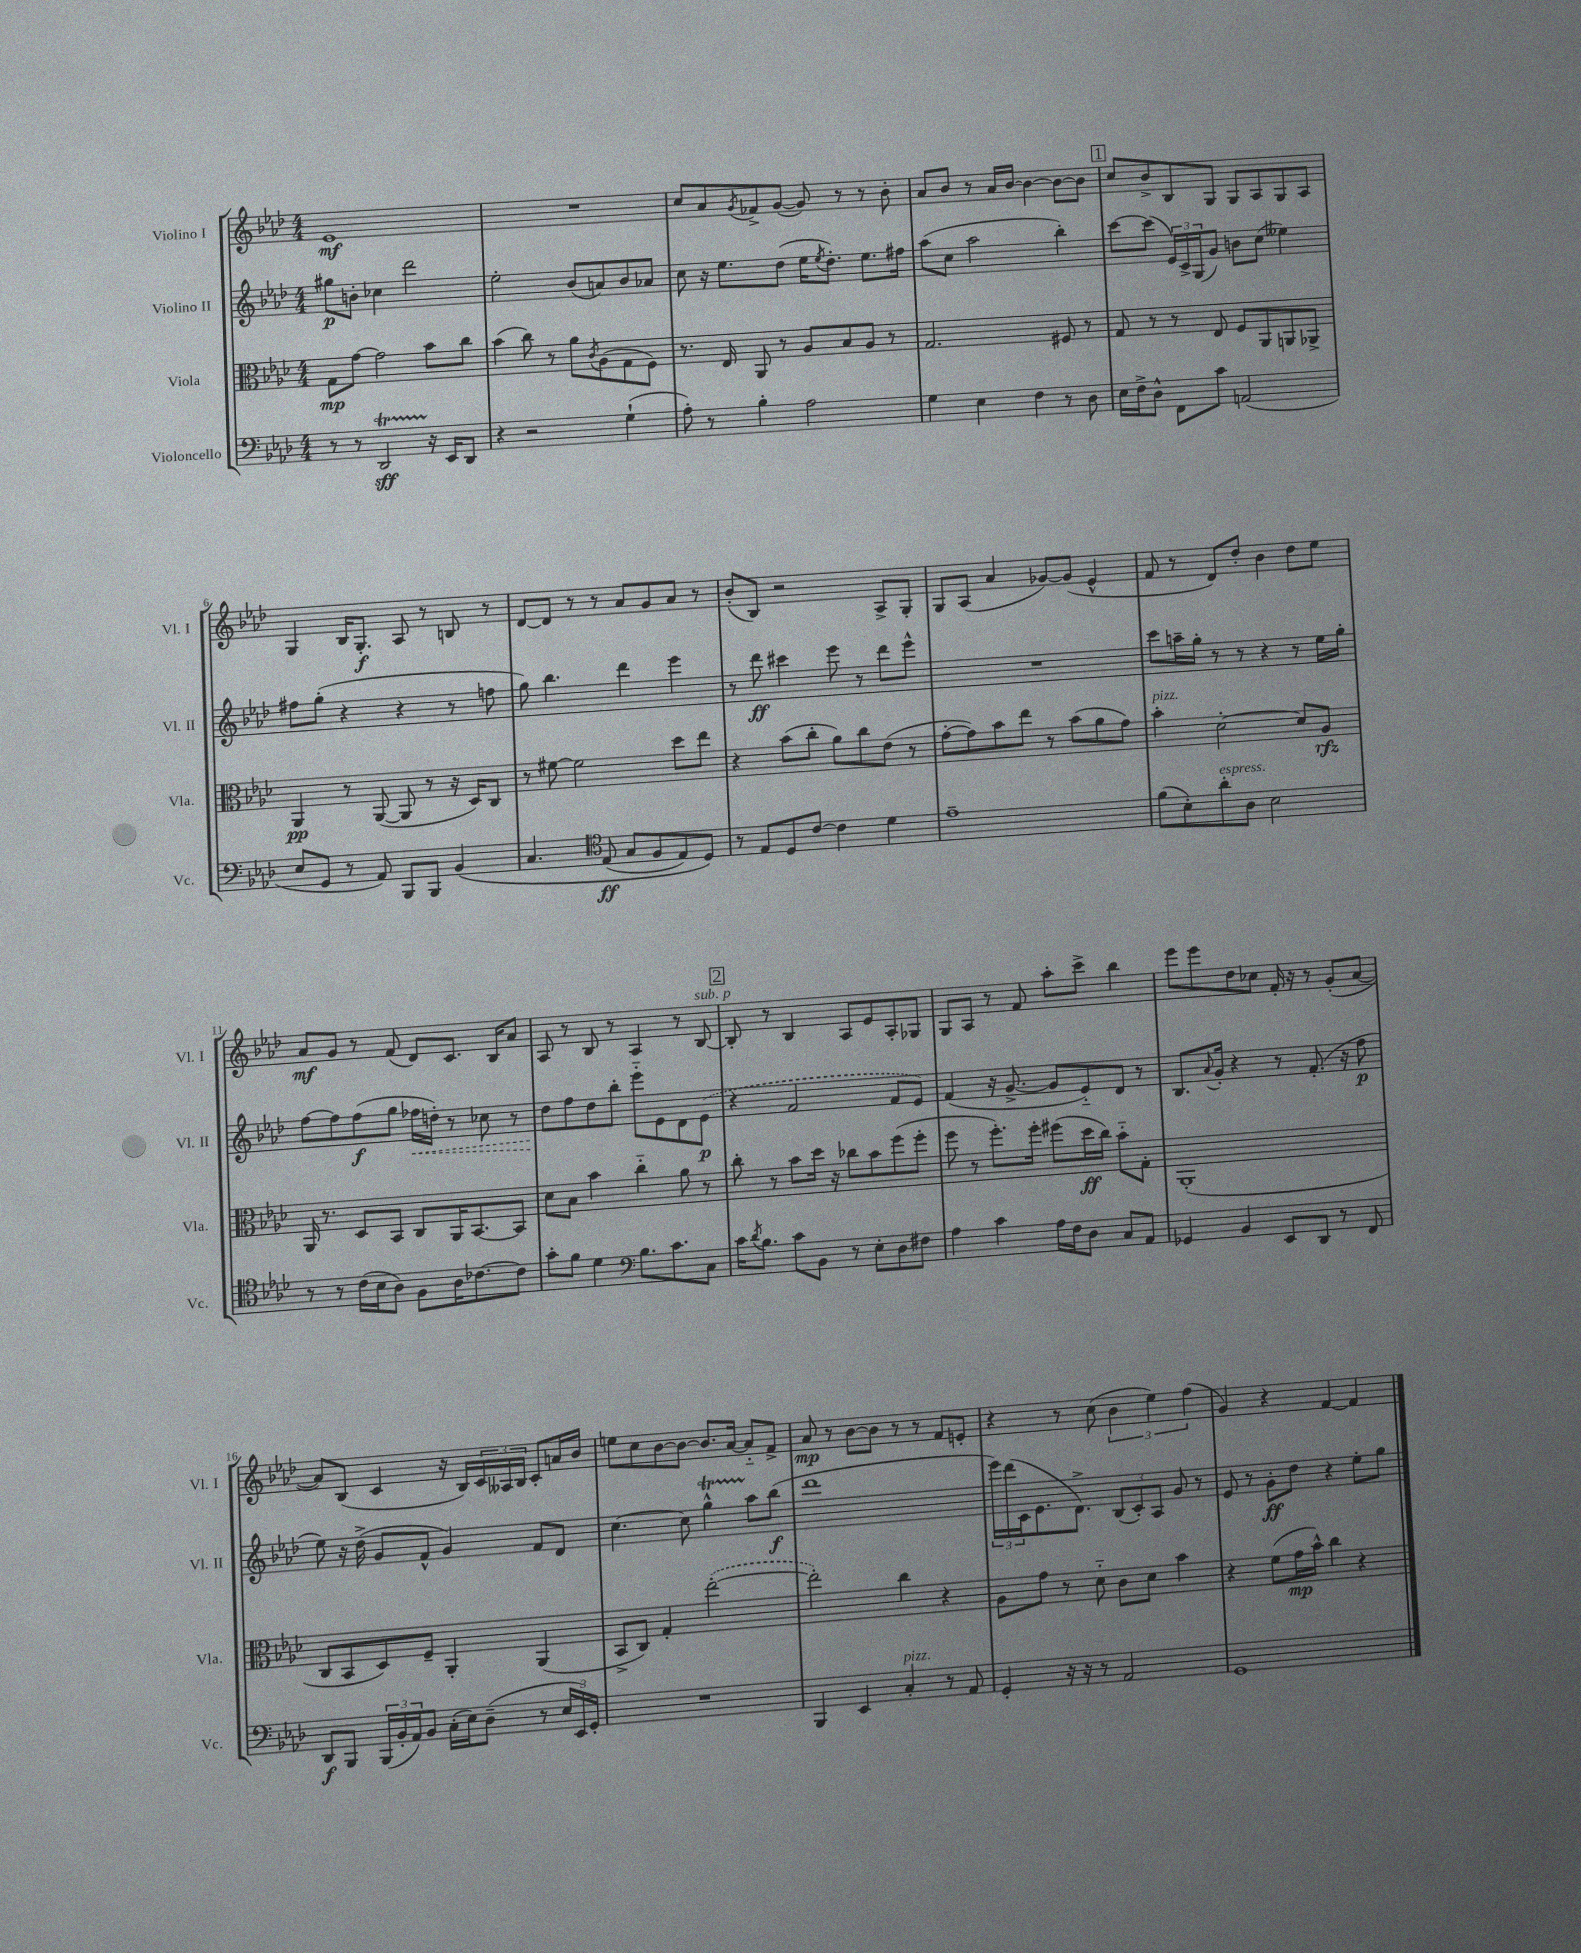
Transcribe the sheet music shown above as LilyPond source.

<<
\new StaffGroup <<
\new Staff = "s0" \with { instrumentName = "Violino I" shortInstrumentName = "Vl. I" } {
    \clef treble \key aes \major \numericTimeSignature \time 4/4
    ees'1\mf |
    R1 |
    c''8 aes'8 \acciaccatura { g'8 } fes'8-> g'8~( g'8) r8 r8 bes'8-. |
    aes'8 bes'8 r8 aes'16 bes'16~ bes'4~ bes'8~ bes'8 |
    \mark \markup { \box "1" } c''8 bes'8-> bes8 g8 g8 aes8 g8 aes8 |
    g4 bes16 g8.-.\f aes8 r8 b8 r8 |
    des'8~ des'8 r8 r8 aes'8 g'8 aes'8 r8 |
    bes'8-.( bes8) r2 aes8-> g8-. |
    g8 aes8( aes'4 ges'8~) ges'8( ees'4-^ |
    f'8 r8 des'8) des''8-. bes'4 des''8 ees''8 |
    aes'8\mf g'8 r8 f'8( des'8) c'8. bes16 aes'8 |
    aes8 r8 bes8 r8 aes4 r8 bes8~^\markup { \italic "sub. p" } |
    \mark \markup { \box "2" } bes8-. r8 bes4 aes8 ees'8 aes8-. ges8 |
    g8 aes8 r8 f'8 aes''8-. c'''8-> bes''4 |
    ees'''8 ees'''8 des''8 ces''8 f'16-. r16 r8 g'8-.( aes'8~ |
    aes'8) bes8( c'4 r16 bes16) \tuplet 3/2 { c'16 aeses16 bes16 } c'8-. a'16 bes'16 |
    e''8 c''8 bes'8~ bes'8~ bes'8. aes'16~ aes'8-_ f'8-> |
    aes'8\mp r8 bes'8~ bes'8 r8 r8 f'8 e'8-. |
    r4 r8 c''8( \tuplet 3/2 { bes'4 ees''4) f''4( } |
    g'4) r4 f'4~ f'4 \bar "|." |
}
\new Staff = "s1" \with { instrumentName = "Violino II" shortInstrumentName = "Vl. II" } {
    \clef treble \key aes \major \numericTimeSignature \time 4/4
    gis''8\p b'8-. ces''4 des'''2 |
    ees''2-. bes'8( a'8) bes'8 aes'8 |
    c''8 r16 ees''8. des''8( ees''16 \acciaccatura { ees''8 } des''8.-.) ees''8. fis''16 |
    aes''8( c''8 aes''2 bes''4-.) |
    \mark \markup { \box "1" } c'''8~ c'''8( \tuplet 3/2 { ees'16) c'16-> g16( } g'8) b'8 c''8( eeses''4) |
    fis''8 g''8-.( r4 r4 r8 f''8 |
    g''8) bes''4. des'''4 ees'''4 |
    r8 des'''8\ff cis'''4 ees'''8 r8 des'''8 ees'''8-^ |
    R1 |
    c'''8 a''16-- g''16-. r8 r8 r4 r8 ees''16 g''16-. |
    f''8~ f''8 f''8\f( g''8 \once \override Hairpin.style = #'dashed-line fes''16\< d''16-.) r8 ces''8 r8 |
    des''8\! f''8 des''8 bes''8-. ees'''8-_ ees'8 des'8 \once \slurDashed ees'8\p( |
    \mark \markup { \box "2" } r4 f'2 f'8 ees'8) |
    f'4( r16 g'8.~-> g'8 ees'8-_) des'8 r8 |
    bes8. \appoggiatura { aes'8 } g'16-. r4 r8 f'8.-.( r16 f''8\p |
    ees''8) r16 des''16->( g'8 f'8-^ g'4) f'8 des'8 |
    c''4.~ c''8 g''4-^\startTrillSpan aes''8\stopTrillSpan bes''8\f( |
    des'''1 |
    \tuplet 3/2 { ees'''16) des'''16( c'16 } ees'8. des'8.->) \tuplet 3/2 { bes8( c'8-.) aes8 } g'8 r8 |
    ees'8 r8 g'8-.\ff des''8 r4 ees''8-. g''8 \bar "|." |
}
\new Staff = "s2" \with { instrumentName = "Viola" shortInstrumentName = "Vla." } {
    \clef alto \key aes \major \numericTimeSignature \time 4/4
    g8\mp g'8~ g'2 bes'8 c''8 |
    bes'4( c''8) r8 aes'8 \acciaccatura { c'8 } aes8( g8 f8) |
    r8. ees16 aes,8 r8 aes8 bes8 aes8 r8 |
    g2. fis8 r8 |
    \mark \markup { \box "1" } g8 r8 r8 ees8 f8 aes,8 a,8 aes,8-> |
    aes,4\pp r8 aes,8~( aes,8 r8 r16 des16) c8 |
    r8 fis'8~ fis'2 des''8 ees''8 |
    r4 bes'8( c''8-. aes'8) c''8 ees'8( r8 |
    g'8~-. g'8) bes'8 ees''8 r8 bes'8( aes'8 g'8) |
    bes'4-.^\markup { \italic "pizz." } des'2~-. des'8 aes8\rfz |
    aes,16 r8. des8 bes,8 c8 aes,16 bes,8.~ bes,8 |
    des'8 bes8 bes'4 c''4-_ aes'8 r8 |
    \mark \markup { \box "2" } c''8-. r8 bes'8 des''16 r16 ces''8 bes'8 f''8( f''8-. |
    f''8 r8 f''8.-.) f''16-. fis''8( des''16\ff c''16) bes'8-_ g8-. |
    aes,1-.( |
    c8 bes,8 des8) f8-- aes,4-. aes,4( |
    bes,8-> c8) g4-. \once \slurDashed ees''2~-.( |
    ees''2-.) c''4 r4 |
    aes8 g'8 r8 des'8-_ c'8 des'8 bes'4 |
    r4 f'8( g'16\mp bes'16-^) c''4 r4 \bar "|." |
}
\new Staff = "s3" \with { instrumentName = "Violoncello" shortInstrumentName = "Vc." } {
    \clef bass \key aes \major \numericTimeSignature \time 4/4
    r8 r8 des,2\startTrillSpan\sff r16\stopTrillSpan ees,16 des,8 |
    r4 r2 g4-!( |
    aes8-.) r8 bes4-. aes2 |
    g4 ees4 f4 r8 des8 |
    \mark \markup { \box "1" } ees16 f16-> des8-^ f,8 c'8 a,2( |
    ees8 g,8 r8 aes,8) bes,,8 bes,,8 bes,4\( |
    c4. \clef tenor ees8\ff( g8 f8 ees8) des8\) |
    r8 ees8 des8 c'8~ c'4 des'4 |
    ees'1-- |
    f'8( bes8-.) aes'8-.^\markup { \italic "espress." } aes8 bes2 |
    r8 r8 c'16( bes16 aes8) f8 aes16 ces'8.~ ces'8 |
    g'8-. f'8 des'4 \clef bass bes8. c'8. c8 |
    \mark \markup { \box "2" } c'16 \acciaccatura { des'8 } bes8. c'8 bes,8 r8 ees8-. des8 fis8 |
    aes4 c'4 aes16 f16 des8 c8 aes,8 |
    ges,4 bes,4 ees,8 des,8 r8 f,8 |
    des,8\f bes,,8 \tuplet 3/2 { bes,,16( bes,16-. aes,16) } bes,8 c16-.( ees16) des8--( r8 \tuplet 3/2 { ees16 ees,16) g,16-. } |
    R1 |
    bes,,4 ees,4 c4-.^\markup { \italic "pizz." } r8 aes,8 |
    g,4-. r16 r16 r8 aes,2 |
    g,1 \bar "|." |
}
>>
>>
